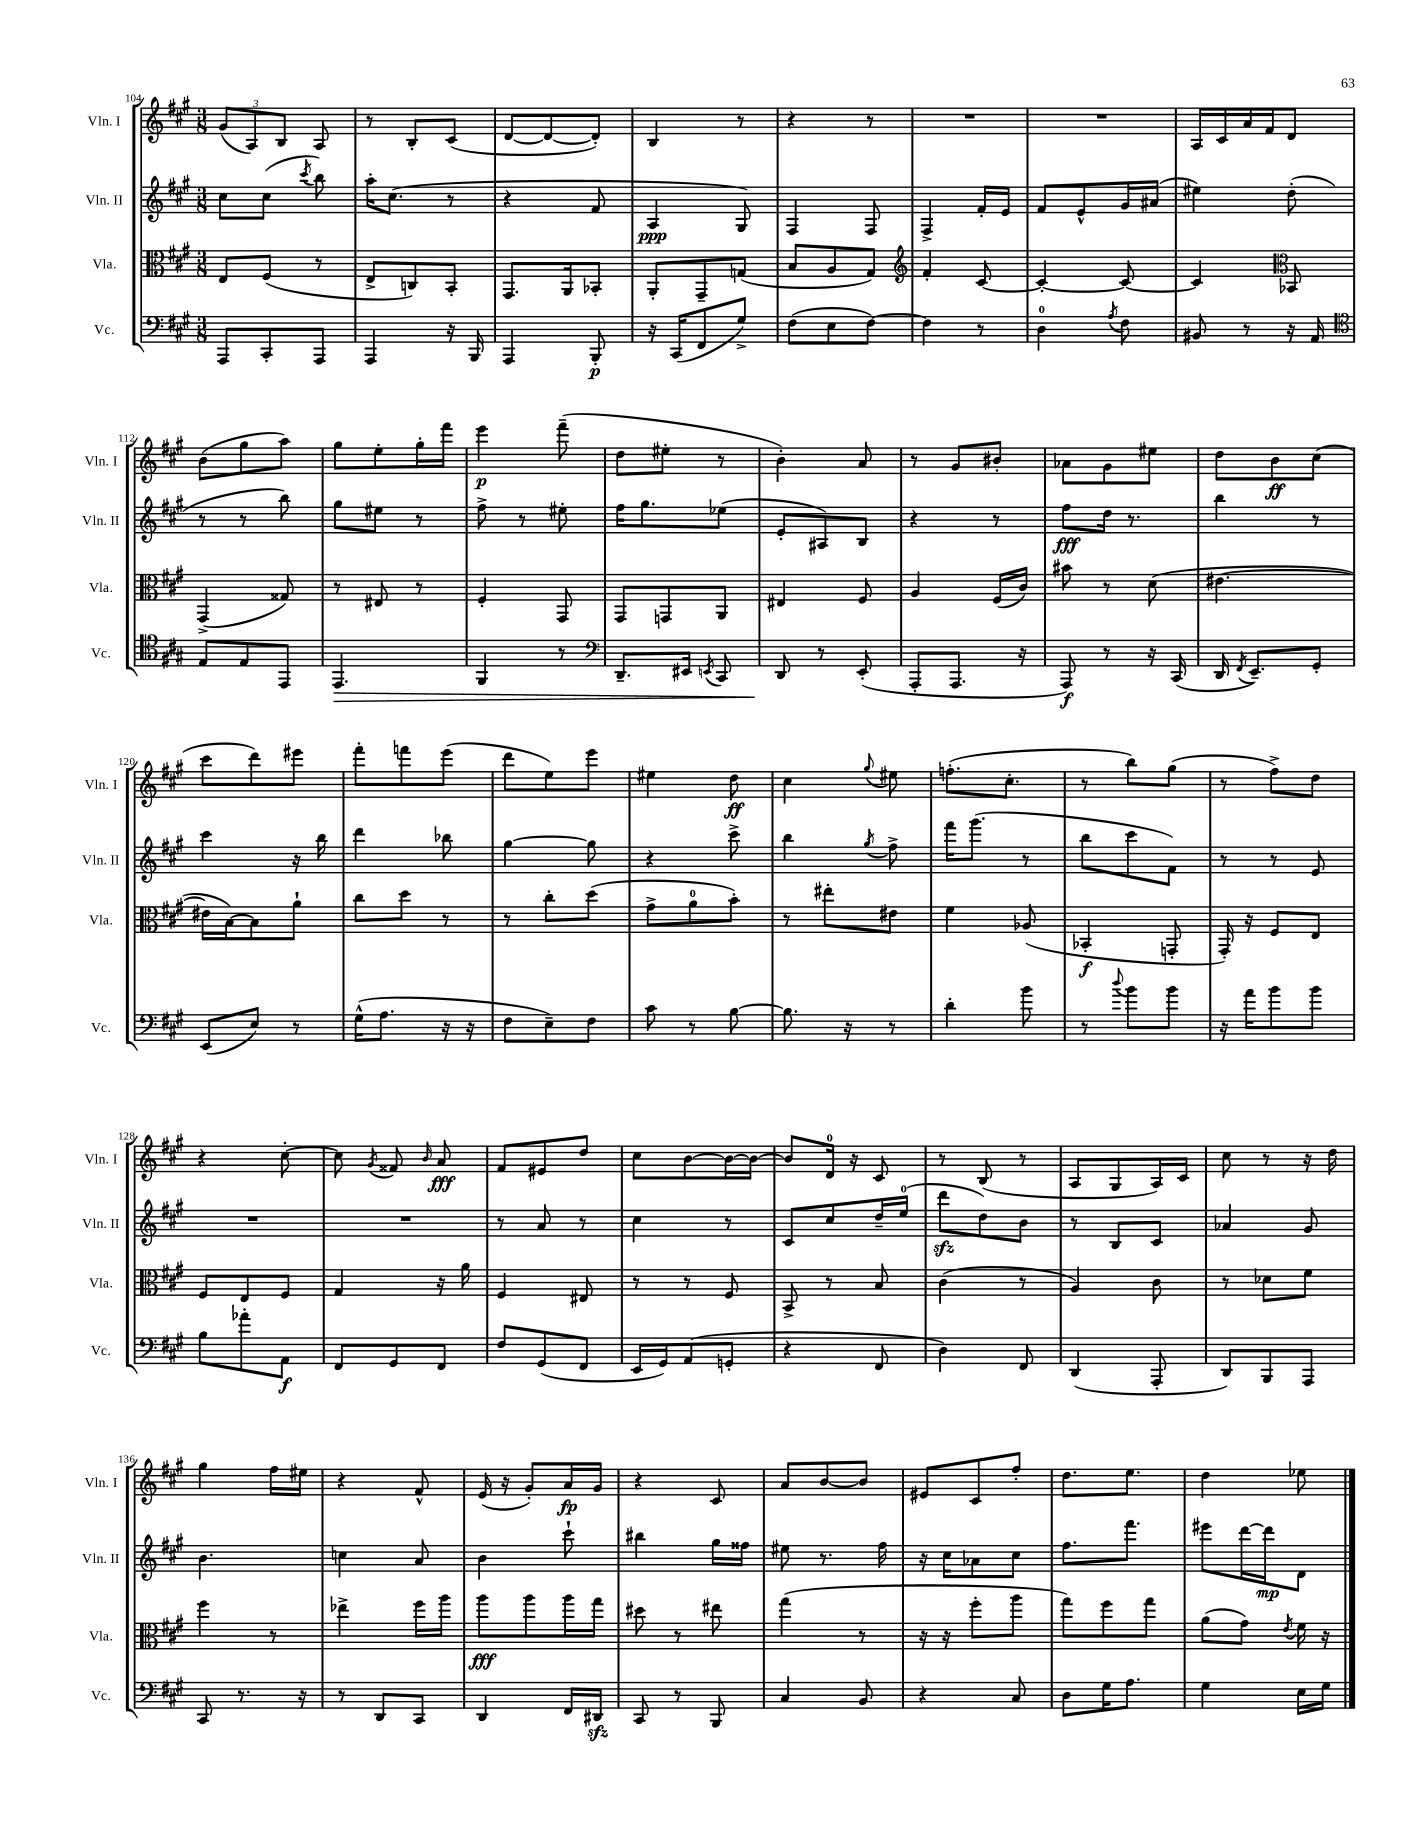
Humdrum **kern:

**kern	**dynam	**kern	**dynam	**kern	**dynam	**kern	**dynam
*part4	*part4	*part3	*part3	*part2	*part2	*part1	*part1
*staff4	*staff4	*staff3	*staff3	*staff2	*staff2	*staff1	*staff1
*I"Vc.	*	*I"Vla.	*	*I"Vln. II	*	*I"Vln. I	*
*I'Vc.	*	*I'Vla.	*	*I'Vln. II	*	*I'Vln. I	*
*clefF4	*	*clefC3	*	*clefG2	*	*clefG2	*
*k[f#c#g#]	*	*k[f#c#g#]	*	*k[f#c#g#]	*	*k[f#c#g#]	*
*M3/8	*	*M3/8	*	*M3/8	*	*M3/8	*
=104	=104	=104	=104	=104	=104	=104	=104
8AAA/L	.	8E/L	.	8cc#\L	.	(12g#/L	.
.	.	.	.	.	.	12A/)	.
8CC#'/	.	(8F#/J	.	(8cc#\J	.	.	.
.	.	.	.	.	.	12B/J	.
.	.	.	.	8qccc#/	.	.	.
8AAA/J	.	8r	.	8bb\)	.	8A/	.
=105	=105	=105	=105	=105	=105	=105	=105
4AAA/	.	8E^/L	.	16aa'\KL	.	8r	.
.	.	.	.	(8.cc#\J	.	.	.
.	.	8Cn/)	.	.	.	8B'/L	.
16r	.	8BB'/J	.	8r	.	(8c#/J	.
16BBB/	.	.	.	.	.	.	.
=106	=106	=106	=106	=106	=106	=106	=106
4AAA/	.	8.GG#/L	.	4r	.	[8d/L	.
.	.	.	.	.	.	8d/_	.
.	.	16AA/k	.	.	.	.	.
8BBB'/	p	8BB-X'/J	.	8f#/	.	8d'/J])	.
=107	=107	=107	=107	=107	=107	=107	=107
16r	.	8AA'/L	.	4A/	ppp	4B/	.
(16CC#/KL	.	.	.	.	.	.	.
8FF#/	.	8GG#~/	.	.	.	.	.
8G#^/J)	.	(8Gn/J	.	8G#/)	.	8r	.
=108	=108	=108	=108	=108	=108	=108	=108
(8F#\L	.	8B/L	.	4F#/	.	4r	.
8E\	.	8A/	.	.	.	.	.
[8F#\J)	.	8G#/J)	.	8F#/	.	8r	.
=109	=109	=109	=109	=109	=109	=109	=109
*	*	*clefG2	*	*	*	*	*
4F#\]	.	4f#'/	.	4F#^/	.	4.r	.
8r	.	[8c#/	.	16f#'/LL	.	.	.
.	.	.	.	16e/JJ	.	.	.
=110	=110	=110	=110	=110	=110	=110	=110
4D\	.	4c#'/_	.	8f#/L	.	4.r	.
.	.	.	.	8e^^/	.	.	.
8qA/	.	.	.	.	.	.	.
8F#\	.	8c#/_	.	16g#/L	.	.	.
.	.	.	.	(16a#X/JJ	.	.	.
=111	=111	=111	=111	=111	=111	=111	=111
8BB#X/	.	4c#/]	.	4ee#X\)	.	16A/LL	.
.	.	.	.	.	.	16c#/	.
8r	.	.	.	.	.	16a/	.
.	.	.	.	.	.	16f#/J	.
*	*	*clefC3	*	*	*	*	*
16r	.	8BB-X/	.	(8dd'\	.	8d/J	.
16AA/	.	.	.	.	.	.	.
!!LO:LB:g=z
=112	=112	=112	=112	=112	=112	=112	=112
*clefC4	*	*	*	*	*	*	*
8E/L	.	(4GG#^/	.	8r	.	(8b\L	.
8E/	.	.	.	8r	.	8gg#\	.
8EE/J	.	8G##X/)	.	8bb\)	.	8aa\J)	.
=113	=113	=113	=113	=113	=113	=113	=113
!	!LO:HP:b	!	!	!	!	!	!
4.EE/	>	8r	.	8gg#\L	.	8gg#\L	.
.	.	8E#X/	.	8ee#X\J	.	8ee'\	.
.	.	8r	.	8r	.	16gg#'\L	.
.	.	.	.	.	.	16fff#\JJ	.
=114	=114	=114	=114	=114	=114	=114	=114
4FF#/	.	4F#'/	.	8ff#^\	.	4eee\	p
.	.	.	.	8r	.	.	.
8r	.	8GG#/	.	8ee#X'\	.	(8fff#~\	.
=115	=115	=115	=115	=115	=115	=115	=115
*clefF4	*	*	*	*	*	*	*
8.DD~/L	.	8GG#/L	.	16ff#\KL	.	8dd\L	.
.	.	.	.	8.gg#\	.	.	.
.	.	8GGn/	.	.	.	8ee#X'\J	.
16EE#X/Jk	.	.	.	.	.	.	.
8qEEn/	.	.	.	.	.	.	.
8CC#/	.	8AA/J	.	(8ee-X\J	.	8r	.
=116	=116	=116	=116	=116	=116	=116	=116
8DD/	.	4E#X/	.	8e'/L	.	4b'\)	.
8r	]	.	.	8A#X/)	.	.	.
(8EE'/	.	8F#/	.	8B/J	.	8a/	.
=117	=117	=117	=117	=117	=117	=117	=117
8AAA'/L	.	4A/	.	4r	.	8r	.
8.AAA/J	.	.	.	.	.	8g#/L	.
.	.	(16F#/LL	.	8r	.	8b#X'/J	.
16r	.	16c#/JJ)	.	.	.	.	.
=118	=118	=118	=118	=118	=118	=118	=118
8AAA/)	f	8b#X\	.	8ff#\L	fff	8a-X\L	.
8r	.	8r	.	16dd\Jk	.	8g#\	.
.	.	.	.	8.r	.	.	.
16r	.	(8d\	.	.	.	8ee#X\J	.
(16CC#/	.	.	.	.	.	.	.
=119	=119	=119	=119	=119	=119	=119	=119
16DD/	.	[4.e#X\	.	4bb\	.	8dd\L	.
8qFF#/	.	.	.	.	.	.	.
8.EE~/L)	.	.	.	.	.	.	.
.	.	.	.	.	.	8b\	ff
8GG#'/J	.	.	.	8r	.	(8cc#\J	.
!!LO:LB:g=z
=120	=120	=120	=120	=120	=120	=120	=120
(8EE/L	.	16e#X\LL]	.	4ccc#\	.	8ccc#\L	.
.	.	[16B\J)	.	.	.	.	.
8E/J)	.	8B\]	.	.	.	8ddd\)	.
8r	.	8a`\J	.	16r	.	8eee#X\J	.
.	.	.	.	16bb\	.	.	.
=121	=121	=121	=121	=121	=121	=121	=121
(16G#^^\KL	.	8cc#\L	.	4ddd\	.	8fff#'\L	.
8.A\J	.	.	.	.	.	.	.
.	.	8dd\J	.	.	.	8fffn\	.
16r	.	8r	.	8bb-X\	.	(8eee\J	.
16r	.	.	.	.	.	.	.
=122	=122	=122	=122	=122	=122	=122	=122
8F#\L	.	8r	.	[4gg#\	.	8ddd\L	.
8E~\)	.	8cc#'\L	.	.	.	8ee\)	.
8F#\J	.	(8dd\J	.	8gg#\]	.	8eee\J	.
=123	=123	=123	=123	=123	=123	=123	=123
8c#\	.	8g#^\L	.	4r	.	4ee#X\	.
8r	.	8a\	.	.	.	.	.
[8B\	.	8b'\J)	.	8ccc#^\	.	8dd\	ff
=124	=124	=124	=124	=124	=124	=124	=124
8.B\]	.	8r	.	4bb\	.	4cc#\	.
.	.	8ee#X'\L	.	.	.	.	.
16r	.	.	.	.	.	.	.
.	.	.	.	8qgg#/	.	8qqgg#/	.
8r	.	8e#X\J	.	8ff#^\	.	8ee#X\	.
=125	=125	=125	=125	=125	=125	=125	=125
4d'\	.	4f#\	.	16fff#\KL	.	(8.ffn'\L	.
.	.	.	.	(8.ggg#\J	.	.	.
.	.	.	.	.	.	8.cc#'\J	.
8b\	.	(8A-X/	.	8r	.	.	.
=126	=126	=126	=126	=126	=126	=126	=126
8r	.	4BB-X'/	f	8bb\L	.	8r	.
8qqdd/	.	.	.	.	.	.	.
8b\L	.	.	.	8ccc#\	.	8bb\L)	.
8b\J	.	8GGn'/	.	8f#\J)	.	(8gg#\J	.
=127	=127	=127	=127	=127	=127	=127	=127
16r	.	16GG#'/)	.	8r	.	8r	.
16a\KL	.	16r	.	.	.	.	.
8b\	.	8F#/L	.	8r	.	8ff#^\L)	.
8b\J	.	8E/J	.	8e/	.	8dd\J	.
!!LO:LB:g=z
=128	=128	=128	=128	=128	=128	=128	=128
8B\L	.	8F#/L	.	4.r	.	4r	.
8a-X'\	.	8E/	.	.	.	.	.
8AA\J	f	8F#/J	.	.	.	[8cc#'\	.
=129	=129	=129	=129	=129	=129	=129	=129
8FF#/L	.	4G#/	.	4.r	.	8cc#\]	.
.	.	.	.	.	.	8qg#/	.
8GG#/	.	.	.	.	.	8f##X/	.
.	.	.	.	.	.	16qqb/	.
8FF#/J	.	16r	.	.	.	8a/	fff
.	.	16a\	.	.	.	.	.
=130	=130	=130	=130	=130	=130	=130	=130
8F#/L	.	4F#/	.	8r	.	8f#/L	.
(8GG#/	.	.	.	8a/	.	8e#X/	.
8FF#/J	.	8E#X/	.	8r	.	8dd/J	.
=131	=131	=131	=131	=131	=131	=131	=131
16EE/LL	.	8r	.	4cc#\	.	8cc#\L	.
16GG#/J)	.	.	.	.	.	.	.
(8AA/	.	8r	.	.	.	[8b\	.
8GGn'/J	.	8F#/	.	8r	.	16b\L_	.
.	.	.	.	.	.	16b\JJ_	.
=132	=132	=132	=132	=132	=132	=132	=132
4r	.	8BB^/	.	8c#/L	.	8b/L]	.
.	.	8r	.	8cc#/	.	16d/Jk	.
.	.	.	.	.	.	16r	.
8FF#/	.	8B/	.	16dd~/L	.	8c#/	.
.	.	.	.	(16ee/JJ	.	.	.
=133	=133	=133	=133	=133	=133	=133	=133
4D\)	.	(4c#\	.	8dddzz\L	.	8r	.
.	.	.	.	8dd\)	.	(8B/	.
8FF#/	.	8r	.	8b\J	.	8r	.
=134	=134	=134	=134	=134	=134	=134	=134
(4DD/	.	4A/)	.	8r	.	8A/L	.
.	.	.	.	8B/L	.	8G#/	.
8AAA'/	.	8c#\	.	8c#/J	.	16A/L)	.
.	.	.	.	.	.	16c#/JJ	.
=135	=135	=135	=135	=135	=135	=135	=135
8DD/L)	.	8r	.	4a-X/	.	8cc#\	.
8BBB/	.	8d-X\L	.	.	.	8r	.
8AAA/J	.	8f#\J	.	8g#/	.	16r	.
.	.	.	.	.	.	16dd\	.
!!LO:LB:g=z
=136	=136	=136	=136	=136	=136	=136	=136
8CC#/	.	4ff#\	.	4.b\	.	4gg#\	.
8.r	.	.	.	.	.	.	.
.	.	8r	.	.	.	16ff#\LL	.
16r	.	.	.	.	.	16ee#X\JJ	.
=137	=137	=137	=137	=137	=137	=137	=137
8r	.	4ee-X^\	.	4ccn\	.	4r	.
8DD/L	.	.	.	.	.	.	.
8CC#/J	.	16ff#\LL	.	8a/	.	8f#^^/	.
.	.	16aa\JJ	.	.	.	.	.
=138	=138	=138	=138	=138	=138	=138	=138
4DD/	.	8aa\L	fff	4b\	.	(16e/	.
.	.	.	.	.	.	16r	.
.	.	8aa\	.	.	.	8g#'/L)	.
16FF#/LL	.	16aa\L	.	8ccc#`\	.	16a/L	fp
16DD#Xzz/JJ	.	16gg#\JJ	.	.	.	16g#/JJ	.
=139	=139	=139	=139	=139	=139	=139	=139
8CC#/	.	8dd#X\	.	4bb#X\	.	4r	.
8r	.	8r	.	.	.	.	.
8BBB/	.	8ee#X\	.	16gg#\LL	.	8c#/	.
.	.	.	.	16ff##X\JJ	.	.	.
=140	=140	=140	=140	=140	=140	=140	=140
4C#/	.	(4gg#\	.	8ee#X\	.	8a/L	.
.	.	.	.	8.r	.	[8b/	.
8BB/	.	8r	.	.	.	8b/J]	.
.	.	.	.	16ff#\	.	.	.
=141	=141	=141	=141	=141	=141	=141	=141
4r	.	16r	.	16r	.	8e#X/L	.
.	.	16r	.	16cc#\KL	.	.	.
.	.	8ff#'\L	.	8a-X\	.	8c#/	.
8C#/	.	8aa\J	.	8cc#\J	.	8ff#'/J	.
=142	=142	=142	=142	=142	=142	=142	=142
8D\L	.	8gg#\L)	.	8.ff#\L	.	8.dd\L	.
16G#\K	.	8ff#\	.	.	.	.	.
8.A\J	.	.	.	8.fff#\J	.	8.ee\J	.
.	.	8gg#\J	.	.	.	.	.
=143	=143	=143	=143	=143	=143	=143	=143
4G#\	.	(8a\L	.	8eee#X\L	.	4dd\	.
.	.	8g#\J)	.	[16ddd\L	.	.	.
.	.	.	.	16ddd\J]	mp	.	.
.	.	8qe/	.	.	.	.	.
16E\LL	.	16f#\	.	8d\J	.	8ee-X\	.
16G#\JJ	.	16r	.	.	.	.	.
==	==	==	==	==	==	==	==
*-	*-	*-	*-	*-	*-	*-	*-
